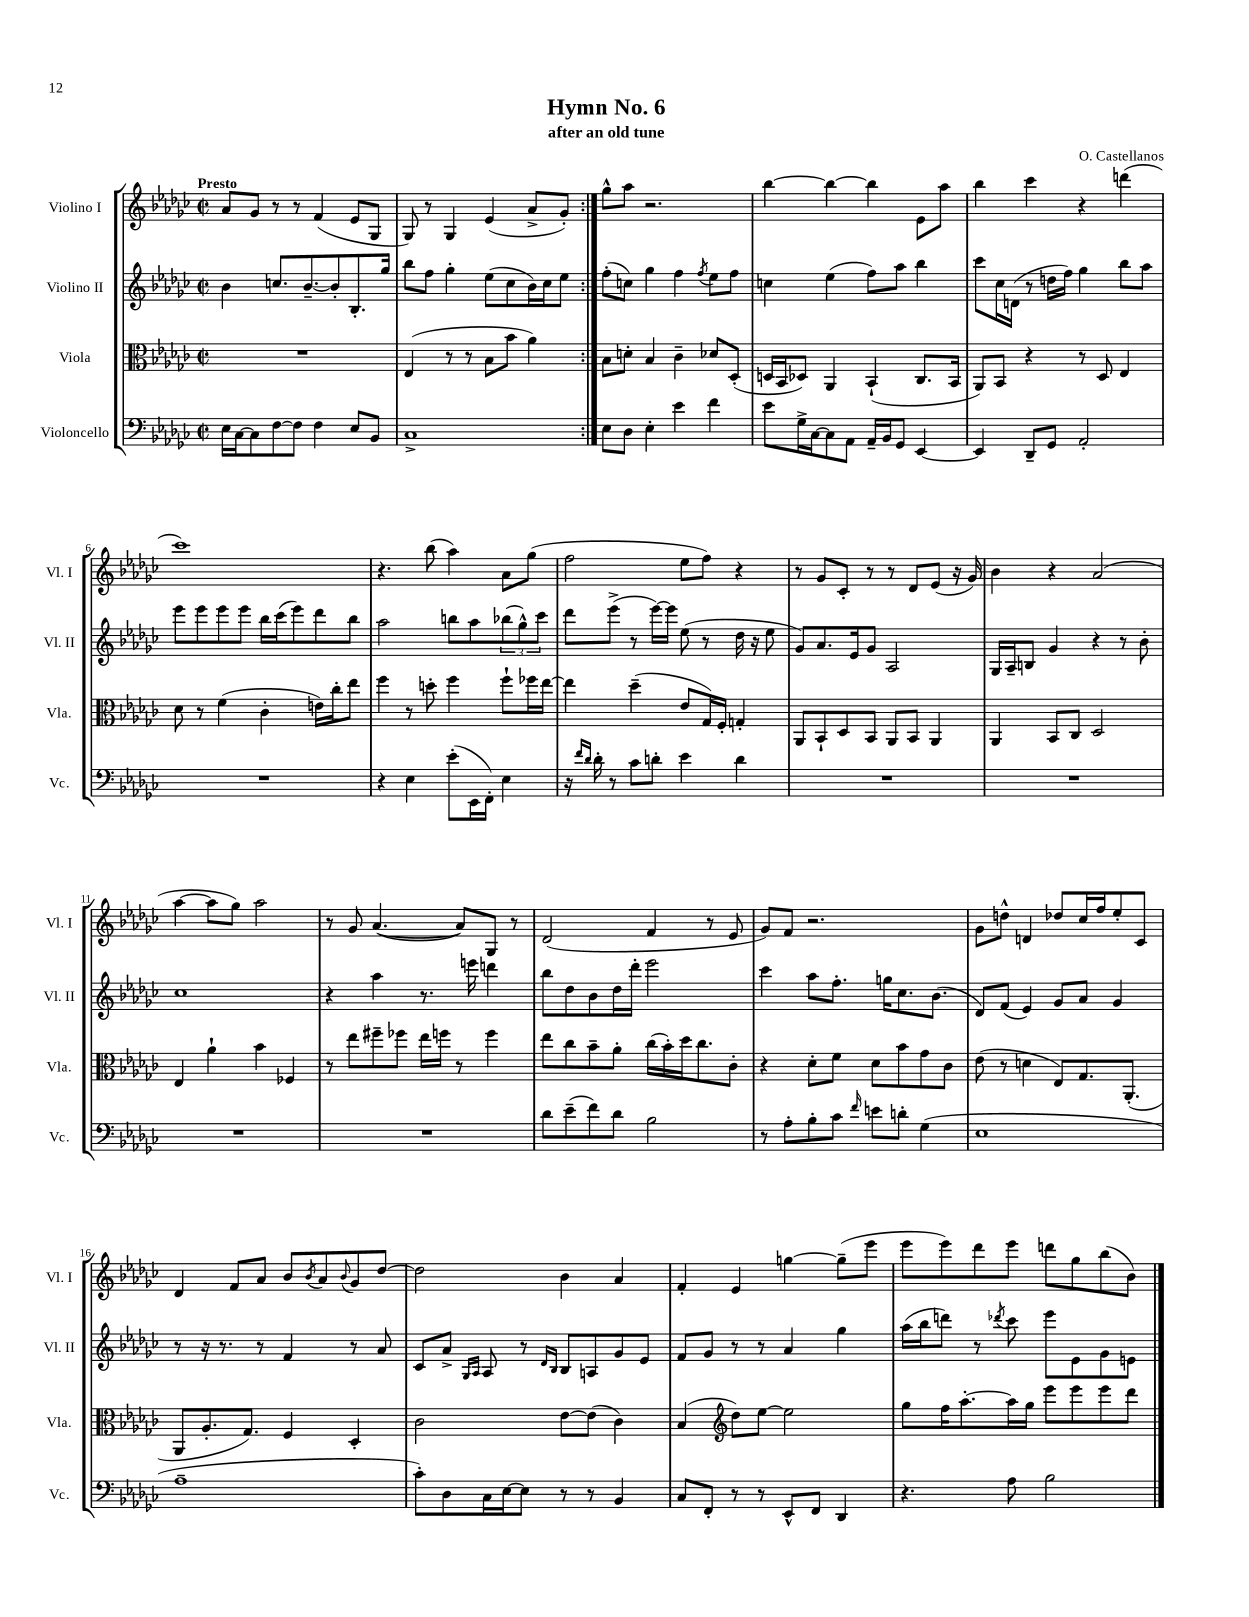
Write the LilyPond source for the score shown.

\header { title = "Hymn No. 6" composer = "O. Castellanos" subtitle = "after an old tune" }
<<
\new StaffGroup <<
\new Staff = "s0" \with { instrumentName = "Violino I" shortInstrumentName = "Vl. I" } {
    \clef treble \key ges \major \defaultTimeSignature \time 2/2 \tempo "Presto"
    \repeat volta 2 { aes'8 ges'8 r8 r8 f'4( ees'8 ges8 |
    ges8) r8 ges4 ees'4( aes'8-> ges'8-.) | }
    ges''8-^ aes''8 r2. |
    bes''4~ bes''4~ bes''4 ees'8 aes''8 |
    bes''4 ces'''4 r4 d'''4( |
    ces'''1) |
    r4. bes''8( aes''4) aes'8 ges''8( |
    f''2 ees''8 f''8) r4 |
    r8 ges'8 ces'8-. r8 r8 des'8 ees'8( r16 ges'16) |
    bes'4 r4 aes'2( |
    aes''4~ aes''8 ges''8) aes''2 |
    r8 ges'8 aes'4.~( aes'8) ges8 r8 |
    des'2( f'4 r8 ees'8 |
    ges'8) f'8 r2. |
    ges'8 d''8-^ d'4 des''8 ces''16 f''16 ees''8-. ces'8 |
    des'4 f'8 aes'8 bes'8 \acciaccatura { bes'8 } aes'8 \appoggiatura { bes'8 } ges'8 des''8~ |
    des''2 bes'4 aes'4 |
    f'4-. ees'4 g''4~ g''8--( ees'''8 |
    ees'''8 ees'''8) des'''8 ees'''8 d'''8 ges''8 bes''8( bes'8) \bar "|." |
}
\new Staff = "s1" \with { instrumentName = "Violino II" shortInstrumentName = "Vl. II" } {
    \clef treble \key ges \major \defaultTimeSignature \time 2/2
    \repeat volta 2 { bes'4 c''8. bes'8.~-- bes'8-. bes8.-. ges''16 |
    bes''8 f''8 ges''4-. ees''8( ces''8 bes'16) ces''16 ees''8 | }
    f''8-.( c''8) ges''4 f''4 \acciaccatura { f''8 } ees''8 f''8 |
    c''4 ees''4( f''8) aes''8 bes''4 |
    ces'''8 ces''16 d'16( r8 d''16 f''16) ges''4 bes''8 aes''8 |
    ees'''8 ees'''8 ees'''8 ees'''8 bes''16 ces'''16( ees'''8) des'''8 bes''8 |
    aes''2 b''8 aes''8 \tuplet 3/2 { bes''8( ges''8-^) ces'''8 } |
    des'''8 ees'''8->( r8 ees'''16~) ees'''16 ees''8( r8 des''16 r16 ees''8 |
    ges'8) aes'8. ees'16 ges'8 aes2 |
    ges16 aes16-- b8 ges'4 r4 r8 bes'8-. |
    ces''1 |
    r4 aes''4 r8. e'''16 d'''4 |
    bes''8 des''8 bes'8 des''16 des'''16-. ees'''2 |
    ces'''4 aes''8 f''8.-. g''16 ces''8. bes'8.( |
    des'8) f'8( ees'4) ges'8 aes'8 ges'4 |
    r8 r16 r8. r8 f'4 r8 aes'8 |
    ces'8 aes'8-> \grace { ges16 aes16 } aes8 r8 \grace { des'16 bes16 } bes8 a8 ges'8 ees'8 |
    f'8 ges'8 r8 r8 aes'4 ges''4 |
    aes''16( bes''16 d'''8) r8 \acciaccatura { des'''8 } ces'''8 ees'''8 ees'8 ges'8 e'8 \bar "|." |
}
\new Staff = "s2" \with { instrumentName = "Viola" shortInstrumentName = "Vla." } {
    \clef alto \key ges \major \defaultTimeSignature \time 2/2
    \repeat volta 2 { R1 |
    ees4( r8 r8 bes8 bes'8 aes'4) | }
    bes8 d'8-. bes4 ces'4-- des'8 des8-.( |
    d16 bes,16 des8) aes,4 bes,4-!( ces8. bes,16 |
    aes,8) bes,8 r4 r8 des8 ees4 |
    des'8 r8 f'4( ces'4-. e'16) ces''16-. ees''8 |
    f''4 r8 d''8-. f''4 f''8-! fes''16 ees''16~ |
    ees''4 des''4--( ees'8 ges16) f16-. g4-. |
    aes,8 bes,8-! des8 bes,8 aes,8 bes,8 aes,4 |
    aes,4 bes,8 ces8 des2 |
    ees4 aes'4-! bes'4 fes4 |
    r8 ees''8 fis''8-- fes''8 ees''16 f''16 r8 f''4 |
    ees''8 ces''8 bes'8-- aes'8-. ces''16( bes'16-.) des''16 ces''8. ces'8-. |
    r4 des'8-. f'8 des'8 bes'8 ges'8 ces'8 |
    ees'8( r8 d'4 ees8) ges8. aes,8.-.( |
    aes,8 aes8.-. ges8.) f4 des4-. |
    ces'2 ees'8~ ees'8( ces'4) |
    bes4( \clef treble des''8) ees''8~ ees''2 |
    ges''8 f''16 aes''8.~-. aes''16 ges''16 ees'''8 ees'''8 ees'''8 des'''8 \bar "|." |
}
\new Staff = "s3" \with { instrumentName = "Violoncello" shortInstrumentName = "Vc." } {
    \clef bass \key ges \major \defaultTimeSignature \time 2/2
    \repeat volta 2 { ees16 ces16~ ces8 f8~ f8 f4 ees8 bes,8 |
    ces1-> | }
    ees8 des8 ees4-. ees'4 f'4 |
    ees'8 ges16-> ces16~ ces8 aes,8 aes,16-- bes,16 ges,8 ees,4~ |
    ees,4 des,8-- ges,8 aes,2-. |
    R1 |
    r4 ees4 ees'8-.( ees,16 f,16-.) ees4 |
    r16 \grace { f'16 des'16 } des'16-. r8 ces'8 d'8-. ees'4 d'4 |
    R1 |
    R1 |
    R1 |
    R1 |
    des'8 ees'8--( f'8) des'8 bes2 |
    r8 aes8-. bes8-. ces'8 \grace { f'16 } e'8 d'8-. ges4( |
    ees1 |
    aes1-- |
    ces'8-.) des8 ces16 ees16~ ees8 r8 r8 bes,4 |
    ces8 f,8-. r8 r8 ees,8-^ f,8 des,4 |
    r4. aes8 bes2 \bar "|." |
}
>>
>>
